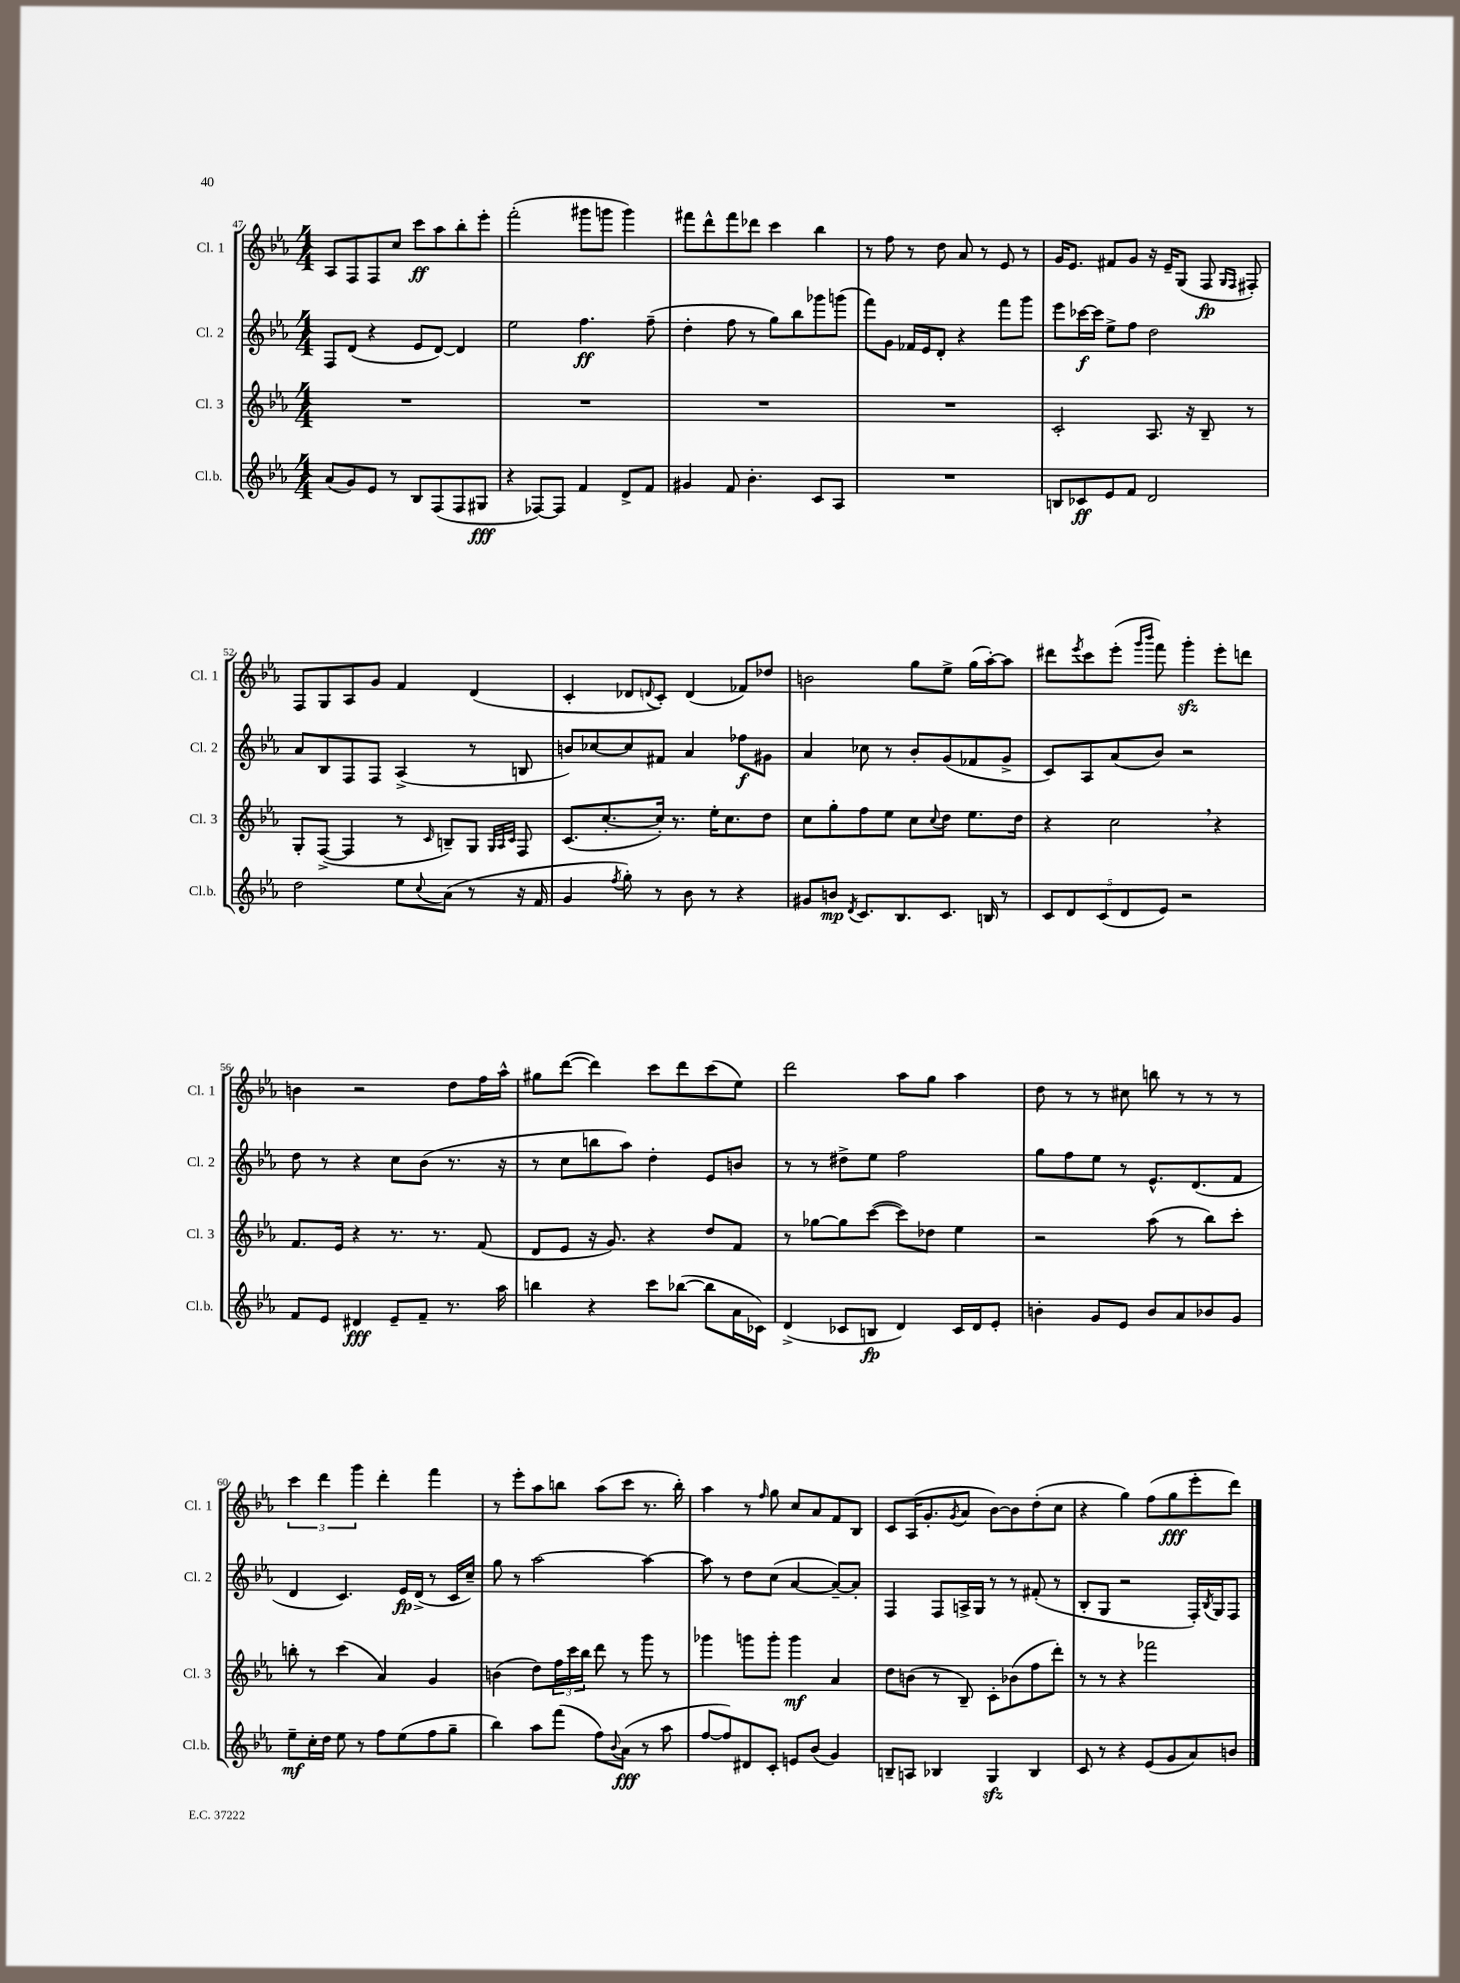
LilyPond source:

<<
\new StaffGroup <<
\new Staff = "s0" \with { instrumentName = "Cl. 1" shortInstrumentName = "Cl. 1" } {
    \clef treble \key ees \major \numericTimeSignature \time 4/4
    aes8 f8 f8 c''8 c'''8\ff aes''8 bes''8-. ees'''8-. |
    f'''2-.( gis'''8 g'''8 g'''4) |
    fis'''8 d'''8-^ fis'''8 des'''8 c'''4 bes''4 |
    r8 f''8 r8 d''8 aes'8 r8 ees'8 r8 |
    g'16 ees'8. fis'8 g'8 r16 ees'16-- g8( f8\fp \grace { g16 f16 } fis8-.) |
    f8 g8 aes8 g'8 f'4 d'4( |
    c'4-. des'8 \appoggiatura { d'8 } c'8-.) d'4( fes'8) des''8 |
    b'2 g''8 ees''8-> g''16( aes''16~-.) aes''8 |
    dis'''8 \acciaccatura { ees'''8 } c'''8 ees'''8-.( \grace { g'''16 bes'''16 } f'''8) g'''4-.\sfz ees'''8-. d'''8 |
    b'4 r2 d''8 f''16 aes''16-^ |
    gis''8 d'''8~( d'''4) c'''8 d'''8 c'''8( ees''8) |
    d'''2 aes''8 g''8 aes''4 |
    d''8 r8 r8 cis''8 b''8 r8 r8 r8 |
    \tuplet 3/2 { c'''4 d'''4 g'''4 } d'''4-. f'''4 |
    r8 ees'''8-. aes''8 b''8 aes''8( c'''8 r8. b''16-.) |
    aes''4 r8 \grace { f''16 } g''8 c''8 aes'8 f'8 bes8 |
    c'8 aes16( g'8.-. \acciaccatura { g'8 } aes'8 bes'8~) bes'8 d''8-.( c''8 |
    r4 g''4) f''8( g''8\fff ees'''8-. d'''8) \bar "|." |
}
\new Staff = "s1" \with { instrumentName = "Cl. 2" shortInstrumentName = "Cl. 2" } {
    \clef treble \key ees \major \numericTimeSignature \time 4/4
    f8 d'8( r4 ees'8 d'8~) d'4 |
    ees''2 f''4.\ff f''8--( |
    d''4-. f''8 r8 g''8) bes''8 ges'''8 g'''8( |
    f'''8) g'8 fes'16 ees'16 d'8-. r4 f'''8 g'''8 |
    ees'''8 ces'''16~\f ces'''16 ees''8-> f''8 d''2 |
    aes'8 bes8 f8 f8 aes4->( r8 b8 |
    b'8) ces''8~ ces''8 fis'8 aes'4 fes''8\f gis'8 |
    aes'4 ces''8 r8 bes'8-. g'8( fes'8 g'8-> |
    c'8) aes8 aes'8( bes'8) r2 |
    d''8 r8 r4 c''8 bes'8( r8. r16 |
    r8 c''8 b''8 aes''8) d''4-. ees'8 b'8 |
    r8 r8 dis''8-> ees''8 f''2 |
    g''8 f''8 ees''8 r8 ees'8.-^ d'8.( f'8 |
    d'4 c'4.) ees'16\fp d'16->( r8 c'16 c''16--) |
    g''8 r8 aes''2~ aes''4~ |
    aes''8 r8 d''8 c''8( aes'4~ aes'8~--) aes'8-. |
    f4 f8 a16-> g16 r8 r8 fis'8-.( r8 |
    bes8-. g8 r2 f16-.) \acciaccatura { bes8 } g16 f8 \bar "|." |
}
\new Staff = "s2" \with { instrumentName = "Cl. 3" shortInstrumentName = "Cl. 3" } {
    \clef treble \key ees \major \numericTimeSignature \time 4/4
    R1 |
    R1 |
    R1 |
    R1 |
    c'2-. aes8. r16 bes8-- r8 |
    g8-. f8~->( f4 r8 \grace { c'16 } b8--) g8 \grace { g32 aes32 c'32 } f8 |
    c'8.( c''8.~-. c''16-.) r8. ees''16-. c''8. d''8 |
    c''8 g''8-. f''8 ees''8 c''8 \appoggiatura { c''8 } d''8 ees''8. d''16 |
    r4 c''2 \breathe r4 |
    f'8. ees'16 r4 r8. r8. f'8( |
    d'8 ees'8 r16 g'8.) r4 d''8 f'8 |
    r8 ges''8~ ges''8 c'''8~( c'''8) des''8 ees''4 |
    r2 aes''8( r8 bes''8) c'''8-. |
    b''8-. r8 c'''4( aes'4) g'4 |
    b'4( d''8) \tuplet 3/2 { f''16 c'''16 bes''16 } d'''8 r8 g'''8 r8 |
    ges'''4 g'''8 g'''8-. g'''4\mf aes'4 |
    d''8 b'8( r8 bes8--) c'8-. bes'8( f''8 d'''8-.) |
    r8 r8 r4 fes'''2 \bar "|." |
}
\new Staff = "s3" \with { instrumentName = "Cl.b." shortInstrumentName = "Cl.b." } {
    \clef treble \key ees \major \numericTimeSignature \time 4/4
    aes'8( g'8) ees'8 r8 bes8 f8( f8 gis8\fff |
    r4 fes8~) fes8 f'4 d'8-> f'8 |
    gis'4 f'8 bes'4.-. c'8 aes8 |
    R1 |
    b8 ces'8\ff ees'8 f'8 d'2 |
    d''2 ees''8 \appoggiatura { c''8 } aes'8( r8 r16 f'16 |
    g'4 \acciaccatura { f''8 } g''8-.) r8 bes'8 r8 r4 |
    gis'8 b'8\mp \acciaccatura { d'8 } c'8. bes8. c'8. b16 r8 |
    \tuplet 5/4 { c'8 d'8 c'8( d'8 ees'8) } r2 |
    f'8 ees'8 dis'4\fff ees'8-- f'8-- r8. aes''16 |
    b''4 r4 c'''8 bes''8~( bes''8 aes'16 ces'16) |
    d'4->( ces'8 b8\fp d'4) ces'16 d'16 ees'8-. |
    b'4-. g'8 ees'8 b'8 aes'8 bes'8 g'8 |
    ees''8--\mf c''16-. d''16 ees''8 r8 f''8 ees''8( f''8 g''8-- |
    bes''4) aes''8 f'''8( f''8) \appoggiatura { bes'8 } aes'8\fff( r8 aes''8 |
    f''8~ f''8) dis'8 c'8-. e'8 bes'8( g'4) |
    b8-- a8 bes4 g4\sfz bes4 |
    c'8 r8 r4 ees'8( g'8 aes'8) b'8 \bar "|." |
}
>>
>>
\layout { \context { \Score currentBarNumber = #47 } }
